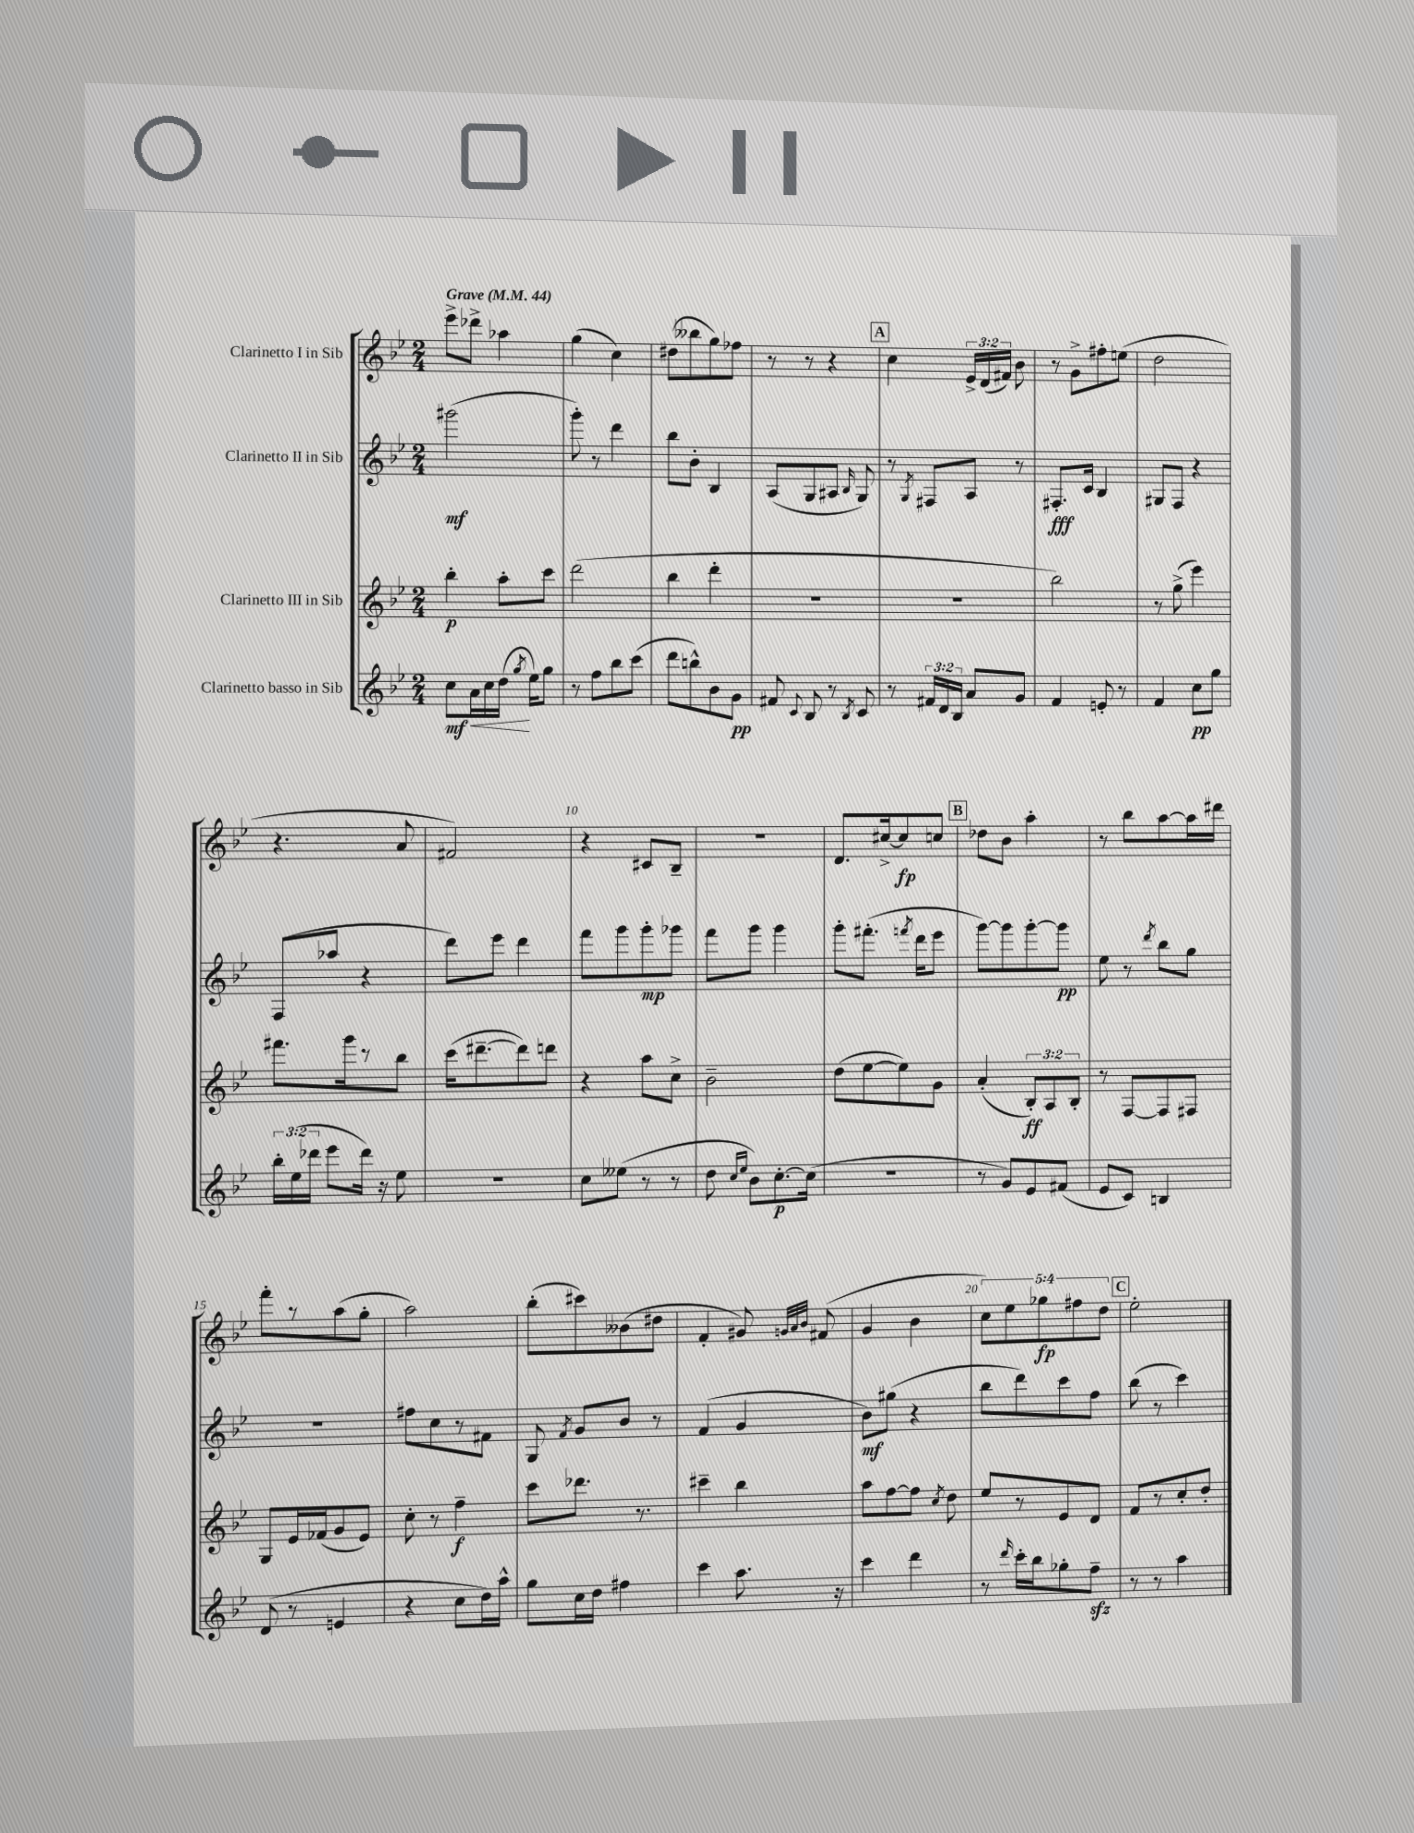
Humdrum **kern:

**kern	**kern	**kern	**kern
*staff4	*staff3	*staff2	*staff1
*clefG2	*clefG2	*clefG2	*clefG2
*k[b-e-]	*k[b-e-]	*k[b-e-]	*k[b-e-]
*M2/4	*M2/4	*M2/4	*M2/4
*MM44	*MM44	*MM44	*MM44
8cc\L	4bb-'\	(2ggg#\	8eee-^\L
16a\L	.	.	8ddd-^\J
16cc\	.	.	.
(16dd\JJ	8aa'\L	.	4aa-\
8qgg/	.	.	.
16ee-\LK)	.	.	.
8gg\J	8ccc\J	.	.
=	=	=	=
8r	(2ddd\	8ggg'\)	(4gg\
8ff\L	.	8r	.
8bb-\	.	4ddd\	4cc\)
(8ccc\J	.	.	.
=	=	=	=
8ddd\L	4bb-\	8bb-\L	(8dd#\L
8bb^^\)	.	8b-'\J	8bb--\
8b-\	4ddd'\	4B-/	8gg\)
8g\J	.	.	8ff-\J
=	=	=	=
8f#/	2r	(8A/L	8r
8qqc/	.	.	.
8B-/	.	8G/	8r
8r	.	8A#/J	4r
8qB-/	.	16qqB-/	.
8c/	.	8G/)	.
=	=	=	=
8r	2r	8r	4cc\
.	.	8qG/	.
24f#/LL	.	8F#/L	.
24d/	.	.	.
24B-/JJ	.	.	.
8a/L	.	8A/J	24e-^/LL
.	.	.	(24d/
.	.	.	24f#/JJ)
8g/J	.	8r	8b-\
=	=	=	=
4f/	2bb-\)	8.F#'/L	8r
.	.	.	8g^\L
.	.	16c/Jk	.
8e'/	.	4B-/	8ff#'\
8r	.	.	(8ee\J
=	=	=	=
4f/	8r	8G#/L	2dd\
.	(8gg^\	8F/J	.
8cc\L	4eee-\)	4r	.
8gg\J	.	.	.
=	=	=	=
24bb-'\LL	8.fff#\L	(8F/L	4.r
(24ee-\	.	.	.
24ddd-\JJ	.	.	.
8eee-\L	.	8aa-/J	.
.	16ggg\k	.	.
16ddd-\Jk)	8r	4r	.
16r	.	.	.
8ee-\	8bb-\J	.	8a/
=	=	=	=
2r	(16ccc\LK	8ddd\L)	2f#/)
.	[8.ddd#~\	.	.
.	.	8eee-\J	.
.	8ddd#\])	4ddd\	.
.	8ddd\J	.	.
=	=	=	=
8cc\L	4r	8fff\L	4r
(8ee--\J	.	8ggg\	.
8r	8aa\L	8ggg'\	8c#/L
8r	8cc^\J	8ggg-\J	8B-~/J
=	=	=	=
8dd\	2b-~\	8fff\L	2r
16qqcc/LL	.	.	.
16qqee-/JJ	.	.	.
8b-\L)	.	8ggg\J	.
[8.cc'\	.	4ggg\	.
(16cc\]Jk	.	.	.
=	=	=	=
2r	(8dd\L	8ggg'\L	8.d/L
.	[8ee-\	(8.fff#'\J	.
.	.	.	[16cc#^/k
.	8ee-\])	.	8cc#/]
.	.	8qfff/	.
.	.	16ddd\LK	.
.	8g\J	8eee-\J	8cc/J
=	=	=	=
8r	(4a'/	[8ggg\L)	8dd-\L
8g/L)	.	8ggg\]	8b-\J
8e-/	12B-'/L)	[8ggg'\	4aa'\
.	12A/	.	.
(8f#/J	.	8ggg\]J	.
.	12B-'/J	.	.
=	=	=	=
8e-/L	8r	8ee-\	8r
8c/J)	[8F/L	8r	8bb-\L
.	.	8qddd/	.
4B/	8F/]	8bb-\L	[8aa\
.	8F#/J	8gg\J	16aa\]L
.	.	.	16ddd#\JJ
=	=	=	=
(8d/	8G/L	2r	8fff'\L
8r	16e-/L	.	8r
.	(16f-/J	.	.
4e/	8g/	.	(8aa\
.	8e-/J)	.	8gg'\J
=	=	=	=
4r	8cc'\	8ff#\L	2aa\)
.	8r	8cc\	.
8cc\L	4ff~\	8r	.
16dd\L)	.	8f#\J	.
16aa^^\JJ	.	.	.
=	=	=	=
8gg\L	8ccc\L	8G/	(8bb-'\L
.	.	8qf/	.
16cc\L	8.ddd-\J	8g/L	8ccc#\)
16dd\JJ	.	.	.
4ff#\	.	8b-/J	(8b--\
.	8.r	.	.
.	.	8r	8dd#\J
=	=	=	=
4ccc\	4ccc#~\	(4f/	4f'/
8.aa\	4bb-\	4g/	8g#/)
.	.	.	32qqg/LLL
.	.	.	32qqa/
.	.	.	32qqb-/JJJ
.	.	.	(8f#/
16r	.	.	.
=	=	=	=
4ccc\	8aa\L	8b-\L)	4g/
.	[8ff\	(8gg#\J	.
4ddd\	8ff\]J	4r	4b-\
.	8qcc/	.	.
.	8dd\	.	.
=	=	=	=
8r	8ee-/L	8bb-\L	10cc\L)
.	.	.	10ee-\
16qqddd/	.	.	.
16ccc'\LL	8r	8ddd\)	.
16bb-\J	.	.	.
.	.	.	10gg-\
8gg-'\	8e-/	8ccc\	.
.	.	.	10ff#\
8ff~\J	8d/J	8ff\J	.
.	.	.	10dd\J
=	=	=	=
8r	8f/L	(8bb-\	2ee-'\
8r	8r	8r	.
4aa\	8cc'/	4ccc\)	.
.	8dd'/J	.	.
==	==	==	==
*-	*-	*-	*-
